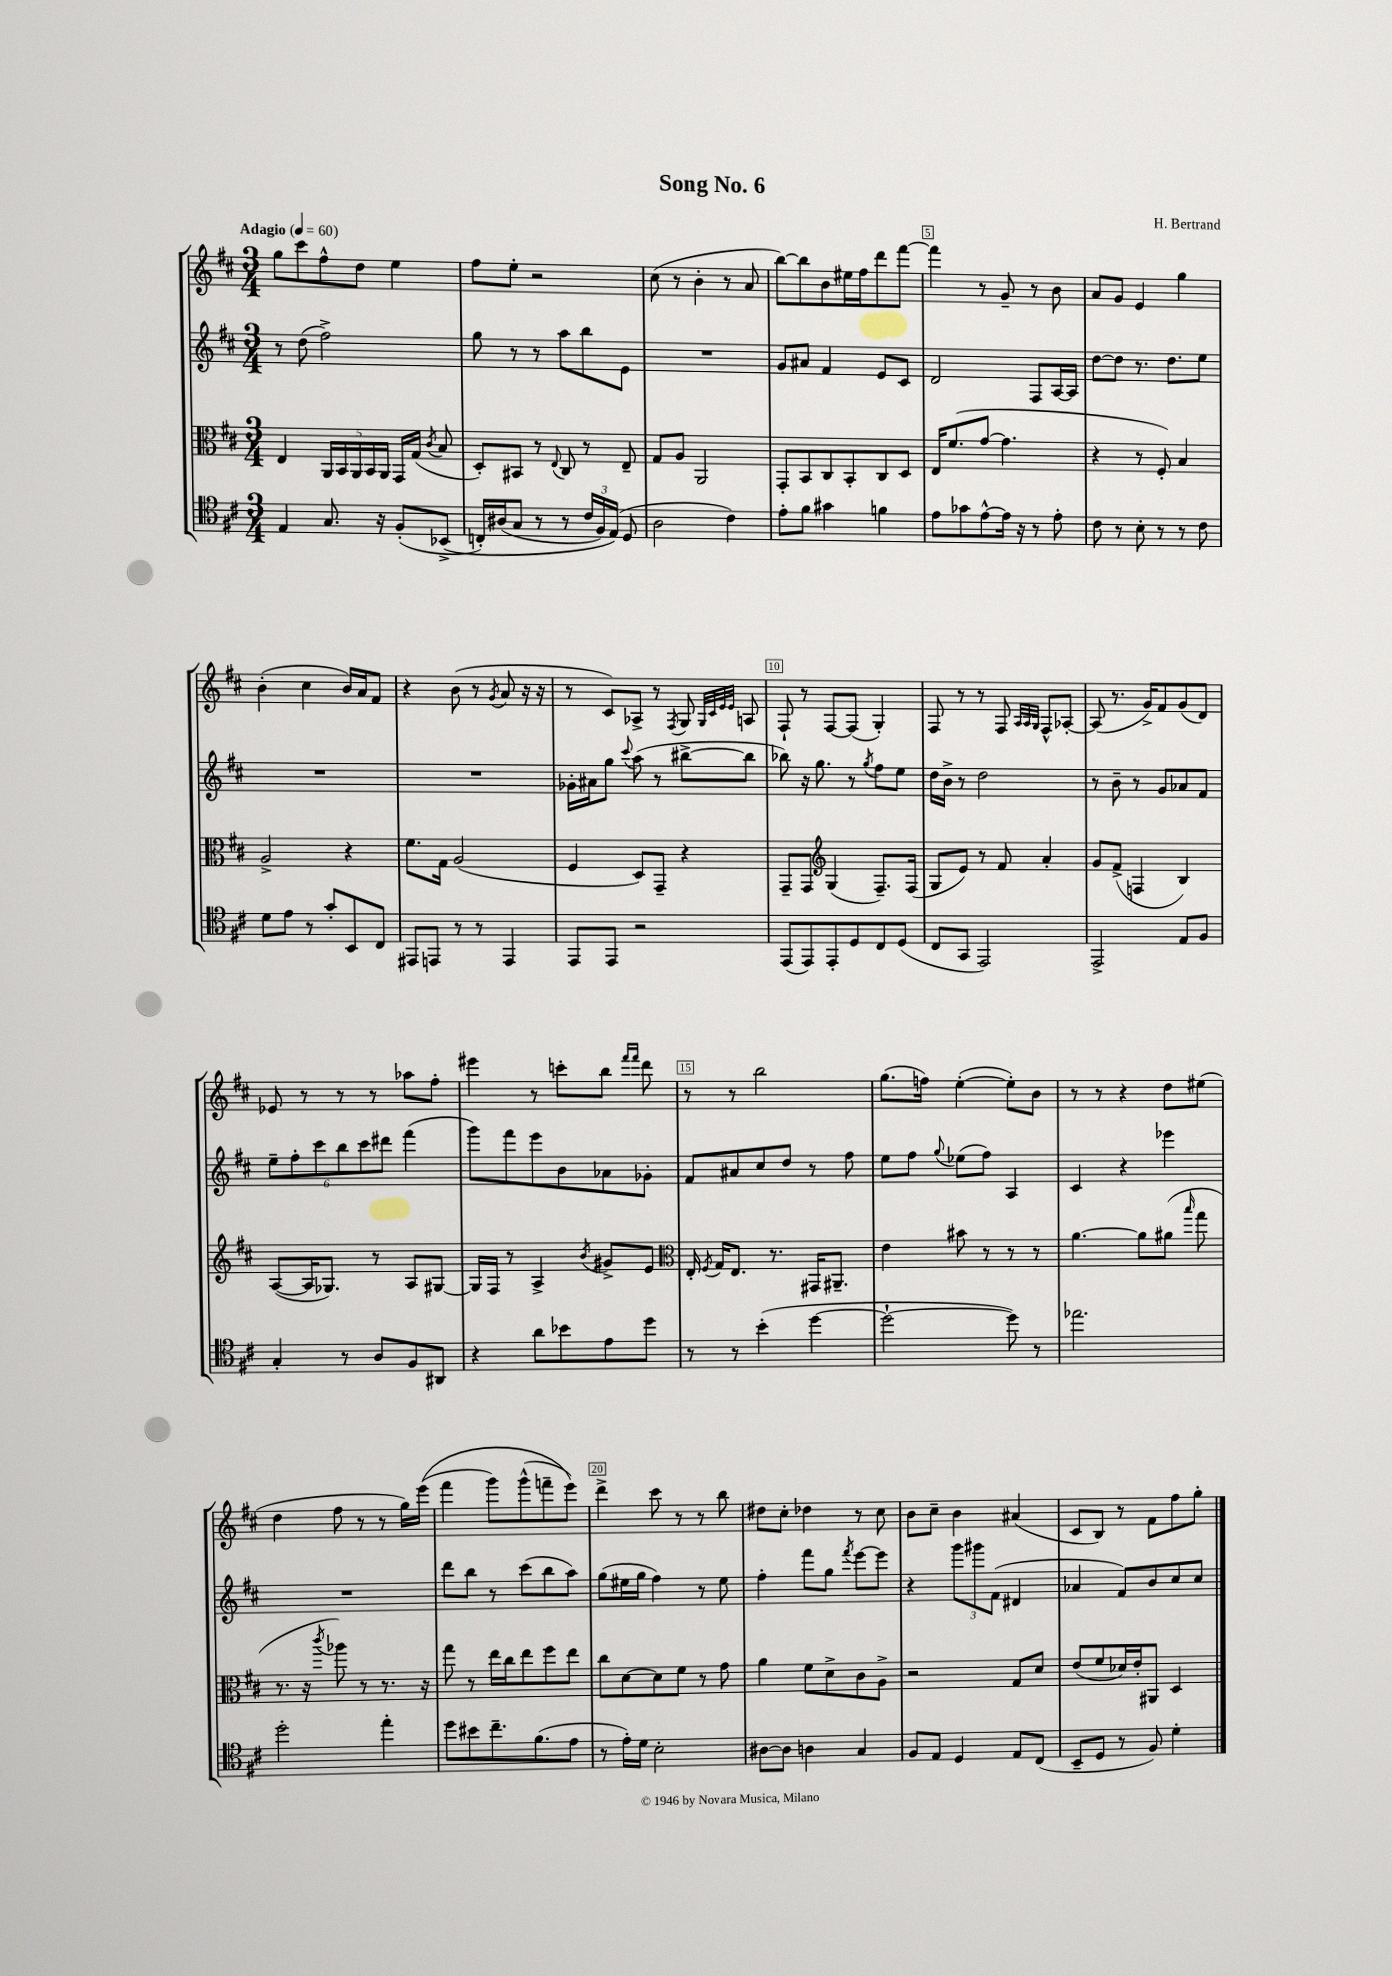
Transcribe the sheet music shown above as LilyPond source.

\header { title = "Song No. 6" composer = "H. Bertrand" }
<<
\new StaffGroup <<
\new Staff = "s0" {
    \clef treble \key d \major \numericTimeSignature \time 3/4 \tempo "Adagio" 4 = 60
    \autoBeamOff g''8[ cis'''8 fis''8-^ d''8] e''4 |
    fis''8[ e''8]-. r2 |
    cis''8( r8 b'4-. r8 a'8 |
    b''8[~) b''8 b'8 eis''16 fis''16 d'''8 fis'''8]~ |
    fis'''4 r8 g'8-- r8 b'8 |
    a'8[ g'8] e'4 g''4 |
    b'4-.( cis''4 b'16[) a'16 fis'8] |
    r4 b'8( r8 \acciaccatura { g'8 } a'8 r16 r16 |
    r8 cis'8[) aes8]-> r8 \acciaccatura { fis8 } g8 \grace { g32[ cis'32 e'32 e'32] } a8 |
    fis8-! r8 fis8[~ fis8]( g4-.) |
    fis8 r8 r8 fis8 \grace { a32[ a32 g32] } fis8[-^ aes8]~-. |
    aes8( r8. g'16[->) fis'8 g'8( d'8]) |
    ees'8 r8 r8 r8 aes''8[ fis''8]-. |
    eis'''4 r8 c'''8[-. b''8] \grace { fis'''16[ fis'''16] } d'''8 |
    r8 r8 b''2 |
    g''8.[( f''16]) e''4~-.( e''8[-.) b'8] |
    r8 r8 r4 d''8[ eis''8]( |
    d''4 fis''8 r8 r8 g''16[) e'''16](\( |
    fis'''4 g'''8[) g'''8-^( f'''8-- e'''8])\) |
    d'''4-> cis'''8 r8 r8 b''8 |
    dis''8[ cis''8]-. des''4 r8 cis''8 |
    b'8[ cis''8]-- b'4 ais'4( |
    cis'8[ b8]) r8 fis'8[ fis''8 g''8]-. \bar "|." |
}
\new Staff = "s1" {
    \clef treble \key d \major \numericTimeSignature \time 3/4
    \autoBeamOff r8 d''8( fis''2->) |
    g''8 r8 r8 a''8[ b''8 e'8] |
    R2. |
    g'8[ ais'8] fis'4 e'8[ cis'8] |
    d'2 fis8[ a16~ a16] |
    d''8[~ d''8] r8. d''8.[ e''8] |
    R2. |
    R2. |
    ges'16[-. ais'16 g''8] \appoggiatura { cis'''8 } a''8( r8 bis''8[~-> bis''8] |
    bes''8) r16 g''8. r8 \acciaccatura { g''8 } fis''8[ e''8] |
    d''16[ b'16]-> r8 d''2 |
    r8 b'8-- r8 g'8[ aes'8 fis'8] |
    \tuplet 6/4 { e''8[-- fis''8-. cis'''8 b''8 cis'''8 dis'''8] } fis'''4( |
    g'''8[) fis'''8 e'''8 b'8 aes'8 ges'8]-. |
    fis'8[ ais'8 cis''8 d''8] r8 fis''8 |
    e''8[ fis''8] \appoggiatura { g''8 } ees''8[( fis''8]) a4 |
    cis'4 r4 ees'''4 |
    R2. |
    d'''8[ b''8] r8 cis'''8[( b''8 a''8]) |
    g''8[( eis''16 g''16] fis''4) r8 eis''8 |
    fis''4-. fis'''8[ g''8] \acciaccatura { fis'''8 } e'''8[~ e'''8] |
    r4 \tuplet 3/2 { g'''8[ gis'''8 fis'8]( } dis'4 |
    aes'4 fis'8[) b'8 cis''8 cis''8] \bar "|." |
}
\new Staff = "s2" {
    \clef alto \key d \major \numericTimeSignature \time 3/4
    \autoBeamOff e4 \tuplet 5/4 { a,16[ b,16 a,16 b,16 a,16] } g,16[ g16]( \acciaccatura { cis'8 } b8 |
    d8[-.) bis,8] r8 \appoggiatura { e8 } cis8 r8 e8-- |
    g8[ a8] a,2 |
    g,8[-. b,8 cis8 b,8-. cis8 d8] |
    e16[ fis'8.( g'8]~ g'4. |
    r4 r8 fis8-.) b4 |
    a2-> r4 |
    fis'8.[ g16] a2( |
    fis4 d8[) g,8]-- r4 |
    g,8[-- g,8] \clef treble g4( fis8.[--) fis16]( |
    g8[ e'8]) r8 fis'8 a'4-. |
    g'8[ fis'8]->( f4 b4) |
    a8[~( a16 ges8.]) r8 a8[ gis8]~ |
    gis16[ fis16] r8 a4-> \acciaccatura { b'8 } gis'8[-> e'8] |
    \clef alto e16-. \acciaccatura { fis8 } g16[ e8.] r8. gis,16[ ais,8.]-- |
    e'4 bis'8 r8 r8 r8 |
    a'4.~ a'8[ ais'8]( \grace { b''16 } g''8 |
    r8. r16 \acciaccatura { cis'''8 } aes''8) r8 r8. r16 |
    g''8 r8 e''16[ cis''16 e''8 fis''8 e''8] |
    cis''8[ d'8~ d'8 fis'8] r8 g'8 |
    a'4 fis'8[ d'8-> cis'8 a8]-> |
    r2 g8[ d'8] |
    e'8[( fis'8 des'16) e'16-. ais,8] d4 \bar "|." |
}
\new Staff = "s3" {
    \clef tenor \key d \major \numericTimeSignature \time 3/4
    \autoBeamOff e4 g8. r16 fis8[-.( bes,8]->\( |
    c16[-.) ais16( g8] r8 r8 \tuplet 3/2 { cis'16[ fis16) e16](\) } d8 |
    a2 cis'4) |
    e'8[-. fis'8] gis'4 f'4 |
    e'8[ ges'8 e'8~-^ e'16] r16 r8 e'8-. |
    cis'8 r8 b8-. r8 r8 cis'8 |
    d'8[ e'8] r8 g'8[-. b,8 cis8] |
    eis,8[ e,8] r8 r8 e,4 |
    e,8[ e,8] r2 |
    e,8[( e,8) e,8-. d8 cis8 d8]( |
    cis8[ g,8] e,2) |
    e,2-> e8[ fis8] |
    g4-. r8 a8[ fis8 ais,8] |
    r4 a'8[ bes'8 e'8 d''8] |
    r8 r8 b'4-.( d''4~ |
    d''2~-! d''8) r8 |
    ees''2. |
    d''2-. e''4-. |
    d''8[ bis'8 cis''8.-- fis'8.( e'8] |
    r8 e'16[-.) d'16] b2-. |
    ais8[~ ais8] a4 g4 |
    fis8[ e8] d4 e8[ cis8]( |
    b,8[-- d8] r8 fis8) d'4-. \bar "|." |
}
>>
>>
\layout { \context { \Score \override BarNumber.break-visibility = ##(#f #t #t) barNumberVisibility = #(every-nth-bar-number-visible 5) \override BarNumber.stencil = #(make-stencil-boxer 0.1 0.3 ly:text-interface::print) } }
